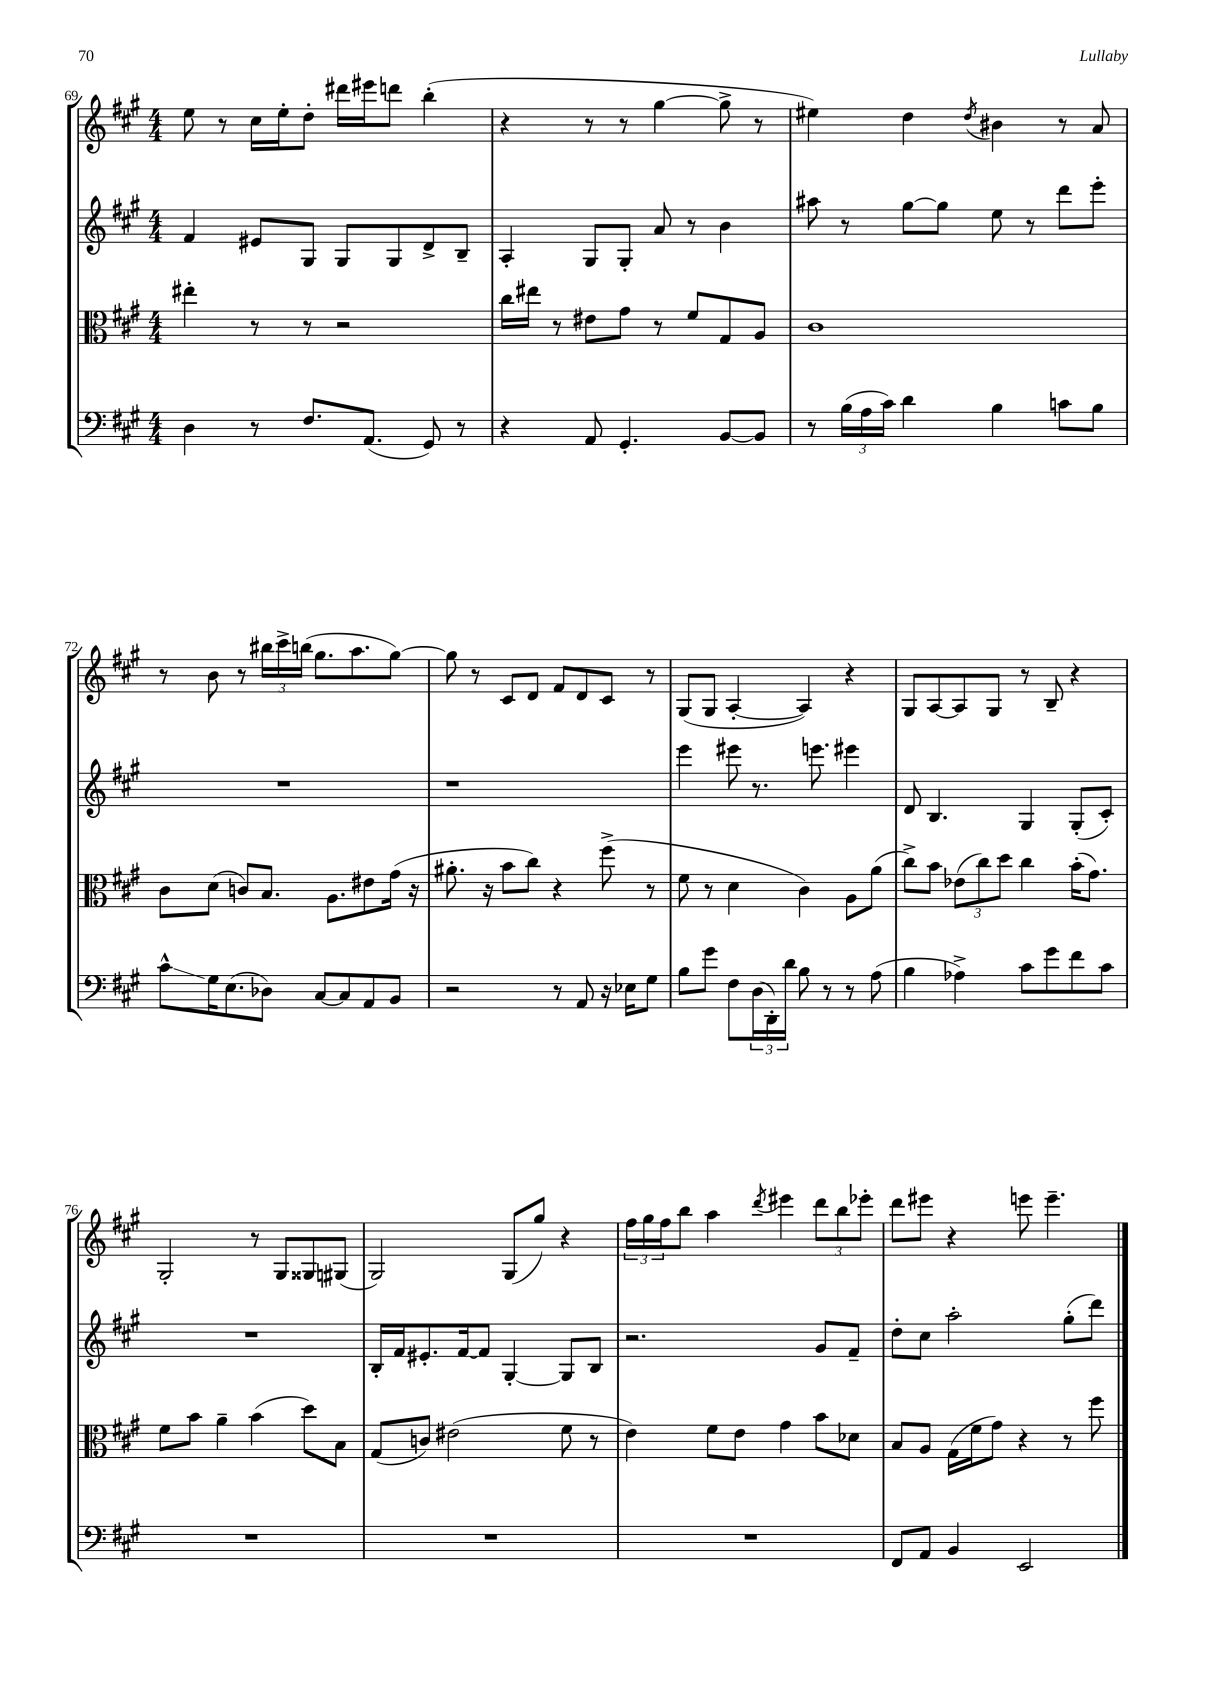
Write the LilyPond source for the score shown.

<<
\new StaffGroup <<
\new Staff = "s0" {
    \clef treble \key a \major \numericTimeSignature \time 4/4
    e''8 r8 cis''16 e''16-. d''8-. dis'''16 eis'''16 d'''8 b''4-.( |
    r4 r8 r8 gis''4~ gis''8-> r8 |
    eis''4) d''4 \acciaccatura { d''8 } bis'4 r8 a'8 |
    r8 b'8 r8 \tuplet 3/2 { bis''16 cis'''16-> b''16( } gis''8. a''8. gis''8~) |
    gis''8 r8 cis'8 d'8 fis'8 d'8 cis'8 r8 |
    gis8( gis8 a4~-. a4) r4 |
    gis8 a8~ a8 gis8 r8 b8-- r4 |
    gis2-. r8 gis8 gisis8 gis8( |
    gis2) gis8( gis''8) r4 |
    \tuplet 3/2 { fis''16 gis''16 fis''16 } b''8 a''4 \acciaccatura { d'''8 } eis'''4 \tuplet 3/2 { d'''8 b''8 ees'''8-. } |
    d'''8 eis'''8 r4 e'''8 e'''4.-- \bar "|." |
}
\new Staff = "s1" {
    \clef treble \key a \major \numericTimeSignature \time 4/4
    fis'4 eis'8 gis8 gis8 gis8 d'8-> b8-- |
    a4-. gis8 gis8-. a'8 r8 b'4 |
    ais''8 r8 gis''8~ gis''8 e''8 r8 d'''8 e'''8-. |
    R1 |
    r1 |
    e'''4 eis'''8 r8. e'''8. eis'''4 |
    d'8 b4. gis4 gis8-.( cis'8-.) |
    R1 |
    b16-. fis'16 eis'8.-. fis'16~ fis'8 gis4~-. gis8 b8 |
    r2. gis'8 fis'8-- |
    d''8-. cis''8 a''2-. gis''8-.( d'''8) \bar "|." |
}
\new Staff = "s2" {
    \clef alto \key a \major \numericTimeSignature \time 4/4
    eis''4-. r8 r8 r2 |
    cis''16 eis''16 r8 eis'8 gis'8 r8 fis'8 gis8 a8 |
    cis'1 |
    cis'8 d'8( c'8) b8. a8. eis'8 gis'16( r16 |
    ais'8.-. r16 b'8 cis''8) r4 fis''8->( r8 |
    fis'8 r8 d'4 cis'4) a8 a'8( |
    cis''8->) b'8 \tuplet 3/2 { ees'8( cis''8) d''8 } cis''4 b'16-.( gis'8.) |
    fis'8 b'8 a'4-- b'4( d''8) b8 |
    gis8( c'8) eis'2( fis'8 r8 |
    e'4) fis'8 e'8 gis'4 b'8 des'8 |
    b8 a8 gis16( fis'16 gis'8) r4 r8 fis''8 \bar "|." |
}
\new Staff = "s3" {
    \clef bass \key a \major \numericTimeSignature \time 4/4
    d4 r8 fis8. a,8.( gis,8) r8 |
    r4 a,8 gis,4.-. b,8~ b,8 |
    r8 \tuplet 3/2 { b16( a16 cis'16) } d'4 b4 c'8 b8 |
    cis'8-^\glissando gis16 e8.( des8) cis8~ cis8 a,8 b,8 |
    r2 r8 a,8 r16 ees16 gis8 |
    b8 gis'8 fis8 \tuplet 3/2 { d16( d,16-.) d'16 } b8 r8 r8 a8( |
    b4 aes4->) cis'8 gis'8 fis'8 cis'8 |
    R1 |
    R1 |
    R1 |
    fis,8 a,8 b,4 e,2 \bar "|." |
}
>>
>>
\layout { \context { \Score currentBarNumber = #69 } }
